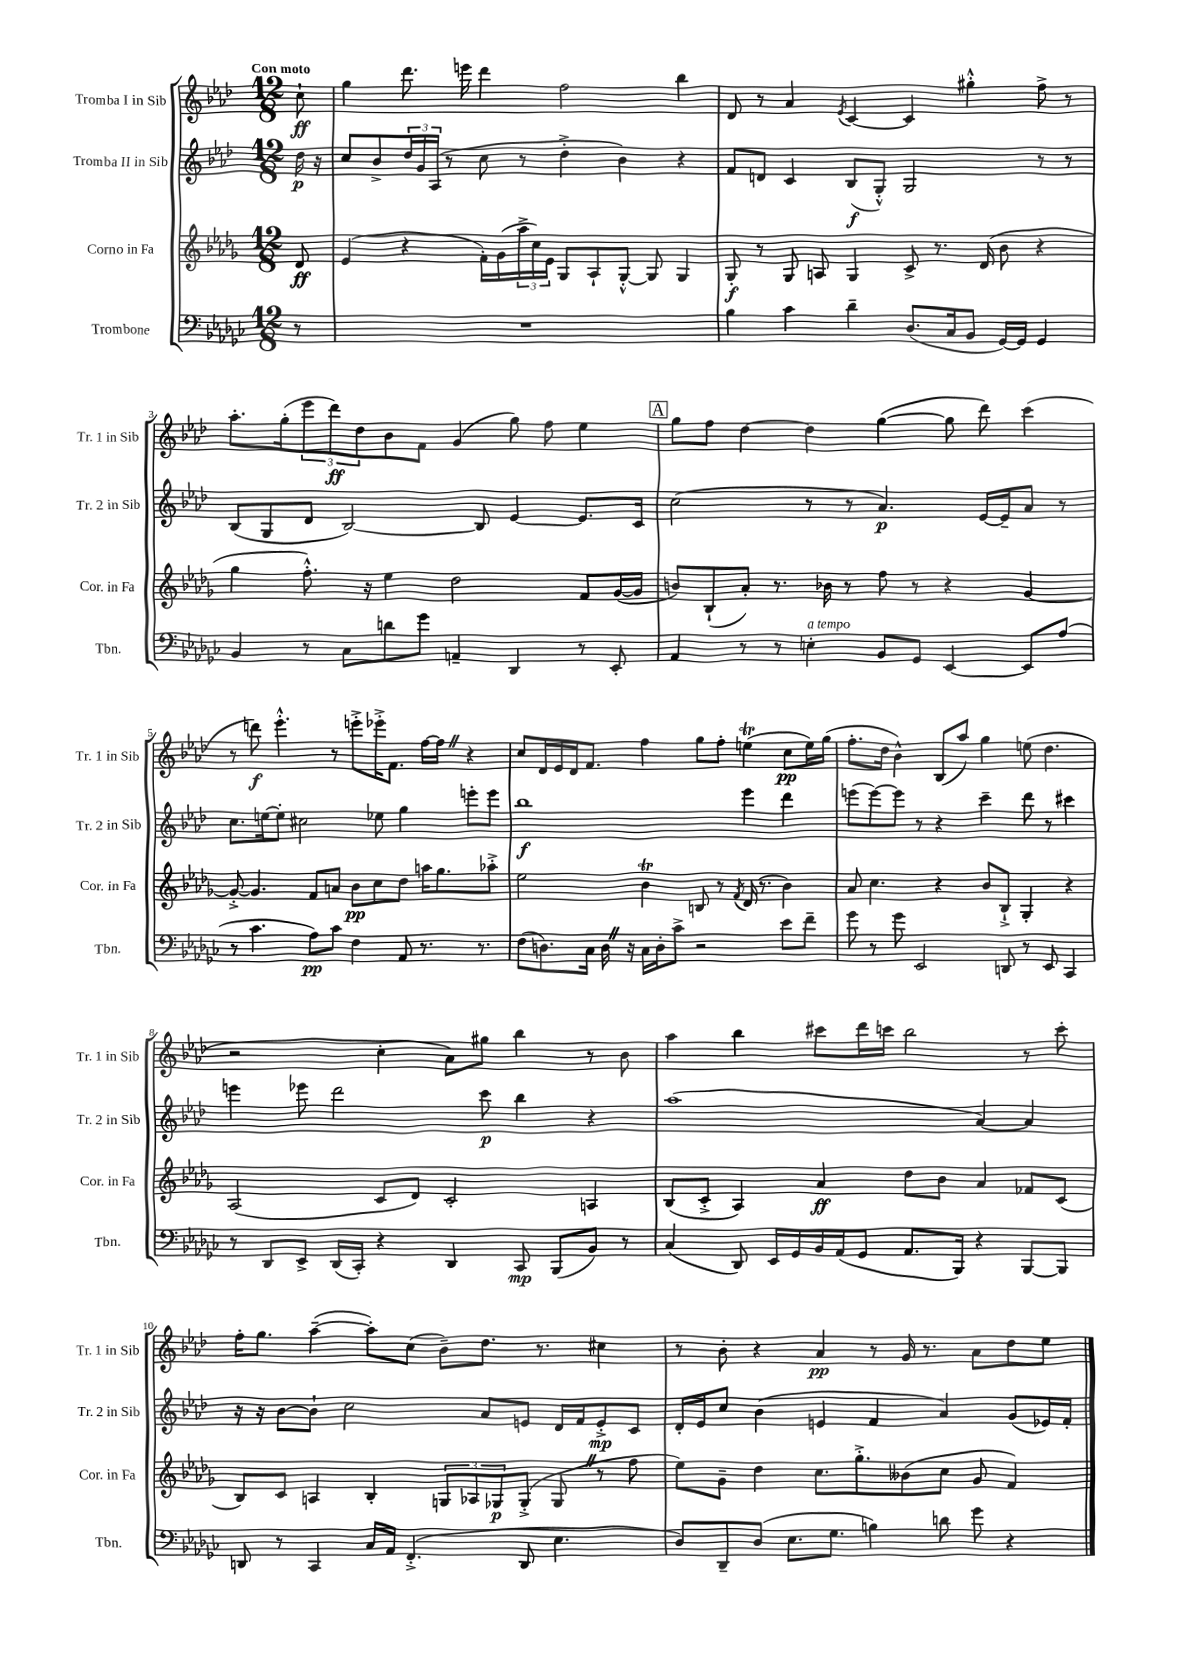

**kern	**dynam	**kern	**dynam	**kern	**dynam	**kern	**dynam
*part4	*part4	*part3	*part3	*part2	*part2	*part1	*part1
*staff4	*staff4	*staff3	*staff3	*staff2	*staff2	*staff1	*staff1
*I"Trombone	*	*I"Corno in Fa	*	*I"Tromba II in Sib	*	*I"Tromba I in Sib	*
*I'Tbn.	*	*I'Cor. in Fa	*	*I'Tr. 2 in Sib	*	*I'Tr. 1 in Sib	*
*clefF4	*	*clefG2	*	*clefG2	*	*clefG2	*
*k[b-e-a-d-g-c-]	*	*k[b-e-a-d-g-]	*	*k[b-e-a-d-]	*	*k[b-e-a-d-]	*
*M12/8	*	*M12/8	*	*M12/8	*	*M12/8	*
=	=	=	=	=	=	=	=
!	!	!	!	!	!	!LO:TX:a:B:t=Con moto	!
8r	.	8d-/	ff	16dd-\	p	8cc`\	ff
.	.	.	.	16r	.	.	.
=1	=1	=1	=1	=1	=1	=1	=1
1.r	.	(4e-/	.	8cc/L	.	4gg\	.
.	.	.	.	8b-^/	.	.	.
.	.	4r	.	24dd-/L	.	8.ddd-\	.
.	.	.	.	24g/	.	.	.
.	.	.	.	(24A-/JJ	.	.	.
.	.	.	.	8r	.	.	.
.	.	.	.	.	.	16eeen\	.
.	.	16f'\LL)	.	8cc\	.	4ddd-\	.
.	.	(16g-\	.	.	.	.	.
.	.	24aa-^\	.	8r	.	.	.
.	.	24cc\)	.	.	.	.	.
.	.	24e-\JJ	.	.	.	.	.
.	.	8G-/L	.	4dd-'^\	.	2ff\	.
.	.	8A-`/	.	.	.	.	.
.	.	[8G-'^^/J	.	4b-\)	.	.	.
.	.	8G-/]	.	.	.	.	.
.	.	4G-/	.	4r	.	4bb-\	.
=2	=2	=2	=2	=2	=2	=2	=2
4B-\	.	8G-'/	f	8f/L	.	8d-/	.
.	.	8r	.	8dn/J	.	8r	.
4c-\	.	8G-/	.	4c/	.	4a-/	.
.	.	8An/	.	.	.	.	.
.	.	.	.	.	.	8qe-/	.
4d-~\	.	4G-/	.	(8B-/L	f	[4c/	.
.	.	.	.	8G'^^/J)	.	.	.
(8.D-/L	.	8c^/	.	2G/	.	4c/]	.
.	.	8.r	.	.	.	.	.
16C-/k	.	.	.	.	.	.	.
8BB-/J	.	.	.	.	.	4gg#X'^^\	.
.	.	(16d-/	.	.	.	.	.
[16GG-/LL)	.	8b-\	.	.	.	.	.
16GG-/JJ]	.	.	.	.	.	.	.
4GG-/	.	4r	.	8r	.	8ff^\	.
.	.	.	.	8r	.	8r	.
!!LO:LB:g=z
=3	=3	=3	=3	=3	=3	=3	=3
4BB-/	.	4gg-\	.	(8B-/L	.	8.aa-'\L	.
.	.	.	.	8G/	.	.	.
.	.	.	.	.	.	(16gg'\k	.
8r	.	8.ff'^^\)	.	8d-/J	.	12eee-\	.
.	.	.	.	.	.	12ddd-\)	ff
8C-\L	.	.	.	[2B-/)	.	.	.
.	.	.	.	.	.	12dd-\	.
.	.	16r	.	.	.	.	.
8dn\	.	4ee-\	.	.	.	8b-\	.
8g-\J	.	.	.	.	.	8f\J	.
4AAn~/	.	2dd-\	.	.	.	(4g/	.
.	.	.	.	8B-/]	.	.	.
4DD-/	.	.	.	[4e-/	.	8gg\)	.
.	.	.	.	.	.	8ff\	.
8r	.	8f/L	.	8.e-/L]	.	4ee-\	.
8EE-'/	.	([16g-/L	.	.	.	.	.
.	.	16g-/JJ]	.	16c/Jk	.	.	.
!!LO:REH:place=s1:t=A
=4	=4	=4	=4	=4	=4	=4	=4
4AA-/	.	8bn/L)	.	(2cc\	.	8gg\L	.
.	.	(8B-`/	.	.	.	8ff\J	.
8r	.	8a-'/J)	.	.	.	[4dd-\	.
8r	.	8.r	.	.	.	.	.
!LO:TX:a:i:t=a tempo	!	!	!	!	!	!	!
4En'\	.	.	.	8r	.	4dd-\]	.
.	.	16b-X\	.	.	.	.	.
.	.	8r	.	8r	.	.	.
8BB-/L	.	8ff\	.	4.a-/)	p	([4gg\	.
8GG-/J	.	8r	.	.	.	.	.
[4EE-/	.	4r	.	.	.	8gg\]	.
.	.	.	.	[16e-/LL	.	8ddd-\)	.
.	.	.	.	16e-~/J]	.	.	.
8EE-/L]	.	[4g-/	.	8a-/J	.	(4ccc\	.
(8A-/J	.	.	.	8r	.	.	.
!!LO:LB:g=z
=5	=5	=5	=5	=5	=5	=5	=5
8r	.	8g-'^/_	.	8.cc\L	.	8r	.
4.c-\	.	4.g-/]	.	.	.	8dddn\)	f
.	.	.	.	[16een\k	.	.	.
.	.	.	.	8ee'\J]	.	4.eee-'^^\	.
.	.	.	.	2cc#X\	.	.	.
8A-\L)	pp	8f/L	.	.	.	.	.
8c-\J	.	8an/J	.	.	.	8r	.
4F\	.	8b-\L	pp	.	.	8eeen'^\L	.
.	.	8cc\	.	8ee-X\	.	16eee-X'^\K	.
.	.	.	.	.	.	8.f\J	.
8AA-/	.	8dd-\J	.	4gg\	.	.	.
8.r	.	16aan\KL	.	.	.	[16ff\LL	.
.	.	8.gg-\	.	.	.	16ffZ\JJ]	.
.	.	.	.	8eeen'\L	.	4r	.
8.r	.	.	.	.	.	.	.
.	.	8aa-X'^\J	.	8eee\J	.	.	.
=6	=6	=6	=6	=6	=6	=6	=6
(8F\L	.	2ee-\	.	1bb-	f	8cc/L	.
8.Dn\)	.	.	.	.	.	16d-/L	.
.	.	.	.	.	.	16e-/	.
.	.	.	.	.	.	16d-/J	.
16C-\Jk	.	.	.	.	.	8.f/J	.
16DZ\	.	.	.	.	.	.	.
16r	.	.	.	.	.	.	.
16C-\LL	.	4b-T\	.	.	.	4ff\	.
16D'\J	.	.	.	.	.	.	.
8c-^\J	.	.	.	.	.	.	.
2r	.	8Bn/	.	.	.	8gg\L	.
.	.	8r	.	.	.	8ff'\J	.
.	.	8qf/	.	.	.	.	.
.	.	(16d-/	.	4eee-\	.	(4eent\	.
.	.	8.r	.	.	.	.	.
8e-\L	.	4b-\)	.	4ddd-\	.	8cc\L	pp
8f~\J	.	.	.	.	.	16ee\L)	.
.	.	.	.	.	.	(16gg\JJ	.
=7	=7	=7	=7	=7	=7	=7	=7
8g-\	.	8a-/	.	(8eeen\L	.	8.ff'\L	.
8r	.	4.cc\	.	[8eee\)	.	.	.
.	.	.	.	.	.	16dd-\Jk	.
8g-\	.	.	.	8eee\J]	.	4b-^^\)	.
2EE-/	.	.	.	8r	.	.	.
.	.	4r	.	4r	.	(8B-/L	.
.	.	.	.	.	.	8aa-/J)	.
.	.	8b-/L	.	4ccc~\	.	4gg\	.
8DDn/	.	8B-`^/J	.	.	.	.	.
8r	.	4G-'/	.	8ddd-\	.	(8een\	.
8EE-/	.	.	.	8r	.	4.dd-\	.
4CC-/	.	4r	.	4ccc#X\	.	.	.
!!LO:LB:g=z
=8	=8	=8	=8	=8	=8	=8	=8
8r	.	(2A-/	.	4eeen\	.	2r	.
8DD-/L	.	.	.	.	.	.	.
8EE-^/J	.	.	.	8eee-X\	.	.	.
(16DD-/LL	.	.	.	2ddd-\	.	.	.
16CC-'/JJ)	.	.	.	.	.	.	.
4r	.	8c/L	.	.	.	4cc'\	.
.	.	8d-/J)	.	.	.	.	.
4DD-/	.	2c'/	.	.	.	8a-\L)	.
.	.	.	.	8ccc\	p	8gg#X\J	.
8CC-/	mp	.	.	4bb-\	.	4bb-\	.
(8BBB-/L	.	.	.	.	.	.	.
8BB-/J)	.	4An/	.	4r	.	8r	.
8r	.	.	.	.	.	8b-\	.
=9	=9	=9	=9	=9	=9	=9	=9
(4C-/	.	(8B-/L	.	(1aa-	.	4aa-\	.
.	.	8c'^/J	.	.	.	.	.
8DD-/)	.	4A-/)	.	.	.	4bb-\	.
16EE-/LL	.	.	.	.	.	.	.
16GG-/	.	.	.	.	.	.	.
16BB-/	.	4a-/	ff	.	.	8ccc#X\L	.
(16AA-/J	.	.	.	.	.	.	.
8GG-/J	.	.	.	.	.	16ddd-\L	.
.	.	.	.	.	.	16cccn\JJ	.
8.AA-/L	.	8dd-\L	.	.	.	2bb-\	.
.	.	8b-\J	.	.	.	.	.
16BBB-/Jk)	.	.	.	.	.	.	.
4r	.	4a-/	.	[4a-/)	.	.	.
[8BBB-/L	.	8f-X/L	.	4a-/]	.	8r	.
8BBB-/J]	.	(8c/J	.	.	.	8ccc'\	.
!!LO:LB:g=z
=10	=10	=10	=10	=10	=10	=10	=10
8DDn/	.	8B-/L)	.	16r	.	16ff'\KL	.
.	.	.	.	16r	.	8.gg\J	.
8r	.	8c/J	.	[8b-\L	.	.	.
4CC-/	.	4An/	.	8b-`\J]	.	([4aa-~\	.
.	.	.	.	2cc\	.	.	.
16C-/LL	.	4B-'/	.	.	.	8aa-'\L])	.
16AA-/JJ	.	.	.	.	.	.	.
(4.FF'^/	.	.	.	.	.	(8cc\J	.
.	.	12Gn/L	.	.	.	8b-~\L)	.
.	.	12A-X/	.	.	.	.	.
.	.	.	.	8a-/L	.	8.dd-\J	.
.	.	12G-X/	p	.	.	.	.
8DD/	.	(8G-'^/J	.	8en/J	.	.	.
.	.	.	.	.	.	8.r	.
4.E-\	.	8G-Z/	.	16d-/LL	.	.	.
.	.	.	.	16f/J	.	.	.
.	.	8r	.	8e'^/	mp	4cc#X\	.
.	.	8ff\	.	8c/J	.	.	.
=11	=11	=11	=11	=11	=11	=11	=11
8D-/L)	.	8ee-\L)	.	16d-'/LL	.	8r	.
.	.	.	.	16e-/J	.	.	.
8DD-~/	.	8g-~\J	.	8cc/J	.	8b-'\	.
(8D-/J	.	4dd-\	.	(4b-\	.	4r	.
8.E-\L	.	.	.	.	.	.	.
.	.	8.cc\L	.	4en/	.	4a-/	pp
8.G-\J	.	.	.	.	.	.	.
.	.	8.gg-'^\	.	.	.	.	.
4Bn\)	.	.	.	4f/	.	8r	.
.	.	(8b--X\	.	.	.	16g/	.
.	.	.	.	.	.	8.r	.
8dn\	.	8cc\J	.	4a-/)	.	.	.
8g-\	.	8g-/	.	.	.	8a-\L	.
4r	.	4f/)	.	(8g/L	.	8dd-\	.
.	.	.	.	16e-X/L)	.	8ee-\J	.
.	.	.	.	16f'/JJ	.	.	.
==	==	==	==	==	==	==	==
*-	*-	*-	*-	*-	*-	*-	*-
